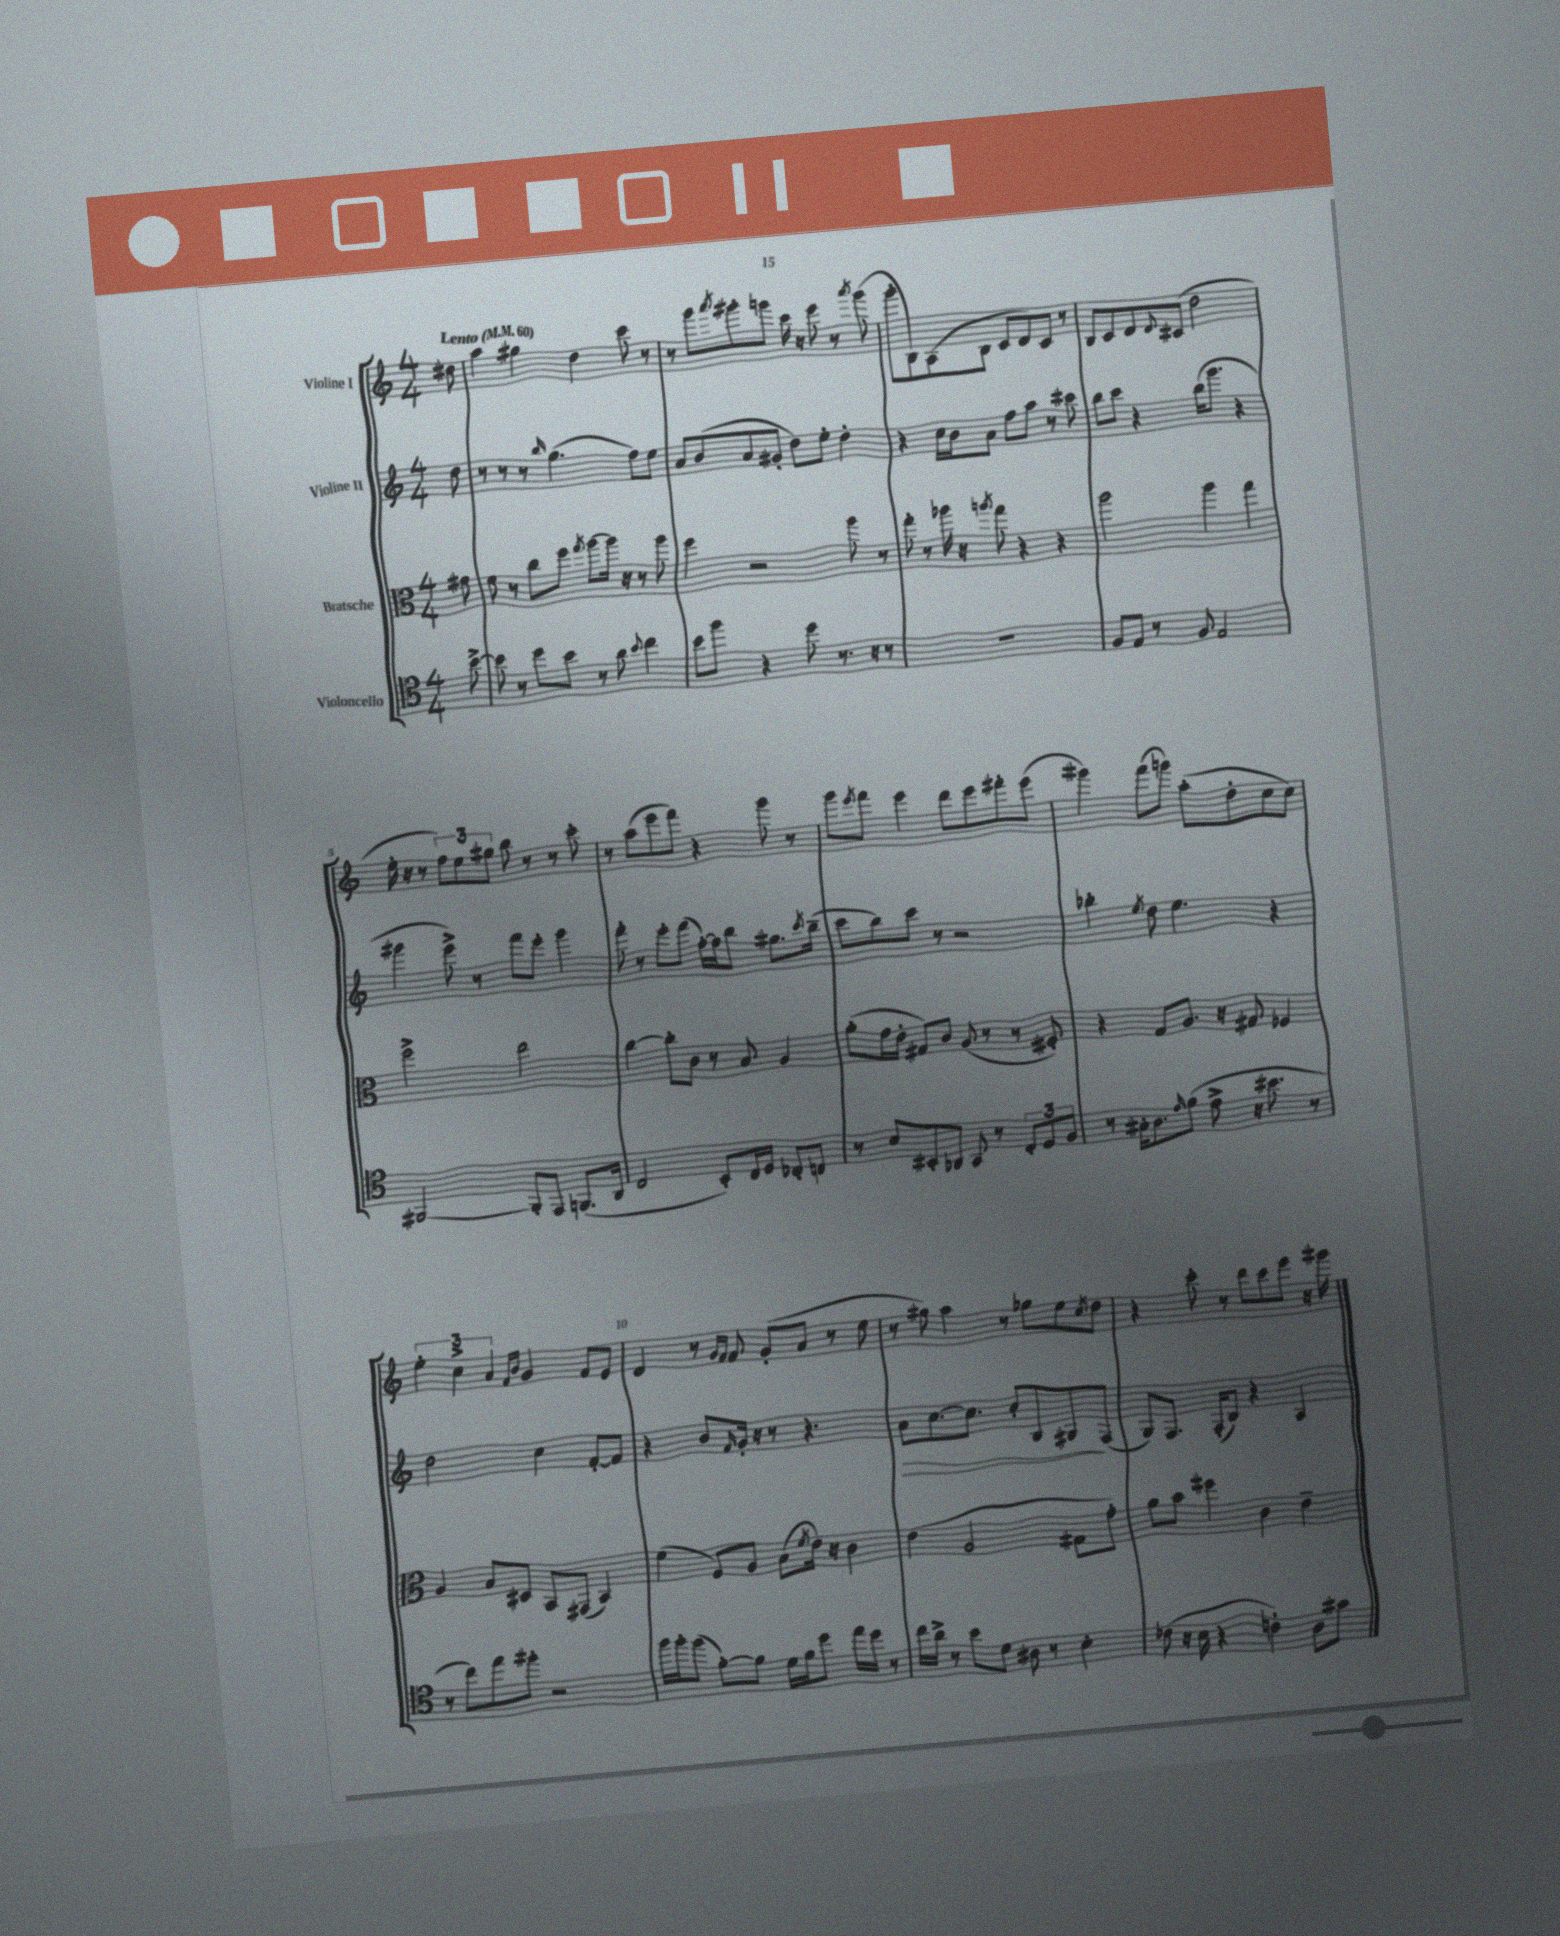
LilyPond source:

<<
\new StaffGroup <<
\new Staff = "s0" \with { instrumentName = "Violine I" } {
    \clef treble \key c \major \numericTimeSignature \time 4/4 \partial 8 \tempo "Lento" 4 = 60
    dis''8 |
    a''4 gis''4 d''4 c'''8 r8 |
    r8 g'''8 \acciaccatura { a'''8 } gis'''8-. g'''8 c'''16 r16 e'''8 r8 \acciaccatura { a'''8 } g'''8( |
    g'''8-. b8) a8( b8 c'8 d'8) c'8 r8 |
    b8 c'8 d'8 \appoggiatura { d'8 } cis'8( d''2 |
    e''16-. r16 r8 \tuplet 3/2 { f''8) e''8 gis''8 } b''8 r8 r8 c'''8-. |
    r8 a''8( e'''8 f'''8) r4 g'''8 r8 |
    g'''8 \acciaccatura { e'''8 } f'''8 e'''4 d'''8 e'''8 fis'''8-. e'''8( |
    gis'''4) f'''8( g'''8) a''8-.( d''8-. c''8 c''8) |
    \tuplet 3/2 { e''4-. c''4-> a'4 } \grace { f'16 b'16 } g'4 f'8 e'8 |
    d'4 r8 \grace { g'16 f'16 } f'8 g'8-.( a'8 r8 e''8 |
    r8 gis''8) a''4 r8 ges''8 e''8 \acciaccatura { c''8 } d''8 |
    r4 c'''8-. r8 d'''8 c'''8 e'''8 r16 gis'''16 \bar "|." |
}
\new Staff = "s1" \with { instrumentName = "Violine II" } {
    \clef treble \key c \major \numericTimeSignature \time 4/4 \partial 8
    d''8 |
    r8 r8 r8 \grace { b''16 } g''4.( f''8) e''8 |
    a'8 b'8( a'8 gis'8-. d''8) e''8-. d''4-. |
    r4 c''16 b'16 a'8 f''8 a''8 r8 cis'''8 |
    b''8 c'''8 r4 b''16( g'''8. r4 |
    gis'''4 e'''8->) r8 f'''8 e'''8-. gis'''4 |
    f'''8-. r8 e'''8-. f'''8( f''16~-.) f''16 b''8 gis''8. \acciaccatura { c'''8 } b''16--( |
    c'''8 b''8) c'''8 r8 r2 |
    bes''4-. \acciaccatura { e''8 } d''8 e''4. r4 |
    d''2 c''4 f'8~-. f'8 |
    r4 b'8 \grace { f'16 } g'16-. r16 r8 r4. |
    a'8\> c''8.~ c''8. c''8-. b8 gis8\! f8( |
    g8) f8. f16-.( b8) r4 a4 \bar "|." |
}
\new Staff = "s2" \with { instrumentName = "Bratsche" } {
    \clef alto \key c \major \numericTimeSignature \time 4/4 \partial 8
    gis'8 |
    f'8 r8 c''8 f''8 \acciaccatura { g''8 } a''8~ a''16 r16 r8 a''8 |
    f''4 r2 a''8 r8 |
    g''8-. r8 aes''16 r16 \acciaccatura { a''8 } g''8 r4 r4 |
    a''2 a''4 g''4 |
    f''2-> e''2 |
    c''4~ c''8-. c'8 r8 b8 a4 |
    a'8-.( g'16 e'16-. gis8) c'8 a8( r8 r8 fis8-.) |
    r4 g8 a8. r16 gis8 fes4 |
    a4 b8 dis8 b,8 gis,8( b,4) |
    f'4( f8) a8 b8( \acciaccatura { f'8 } e'16) r16 c'4 |
    e'4( a2 gis8 g'8-.) |
    a'8 b'8 fis''4 c'4 e'4-- \bar "|." |
}
\new Staff = "s3" \with { instrumentName = "Violoncello" } {
    \clef tenor \key c \major \numericTimeSignature \time 4/4 \partial 8
    b'8~-> |
    b'8 r8 d''8 b'8 r8 a'8 \appoggiatura { b'8 } c''4 |
    b'8 f''8 r4 d''8 r8. r16 r8 |
    R1 |
    f8 e8 r8 f8 e2 |
    fis,2~ fis,8-. e,8 f,8.( a,16 |
    c2 b,8-.) c16 d16 ces8-. c8 |
    r8 b8 bis,8-. aes,8 g,8 r8 \tuplet 3/2 { c8-. d8 f8 } |
    r8 gis16-. a8. \grace { e'16 } f'8( e'8-> r16 bis'8. r8 |
    r8 c''8) e''8 fis''8-. r2 |
    f''16 f''16-. f''8( f'8~-.) f'8 d'16 f'16 d''8 e''16 d''16 r8 |
    c''16 a'16-> r8 b'8 d'8 ais8 r8 b4-. |
    ces'8( r16 b16 r4 c'4-.) a8 gis'8 \bar "|." |
}
>>
>>
\layout { \context { \Score \override BarNumber.break-visibility = ##(#f #t #t) barNumberVisibility = #(every-nth-bar-number-visible 5) } }
